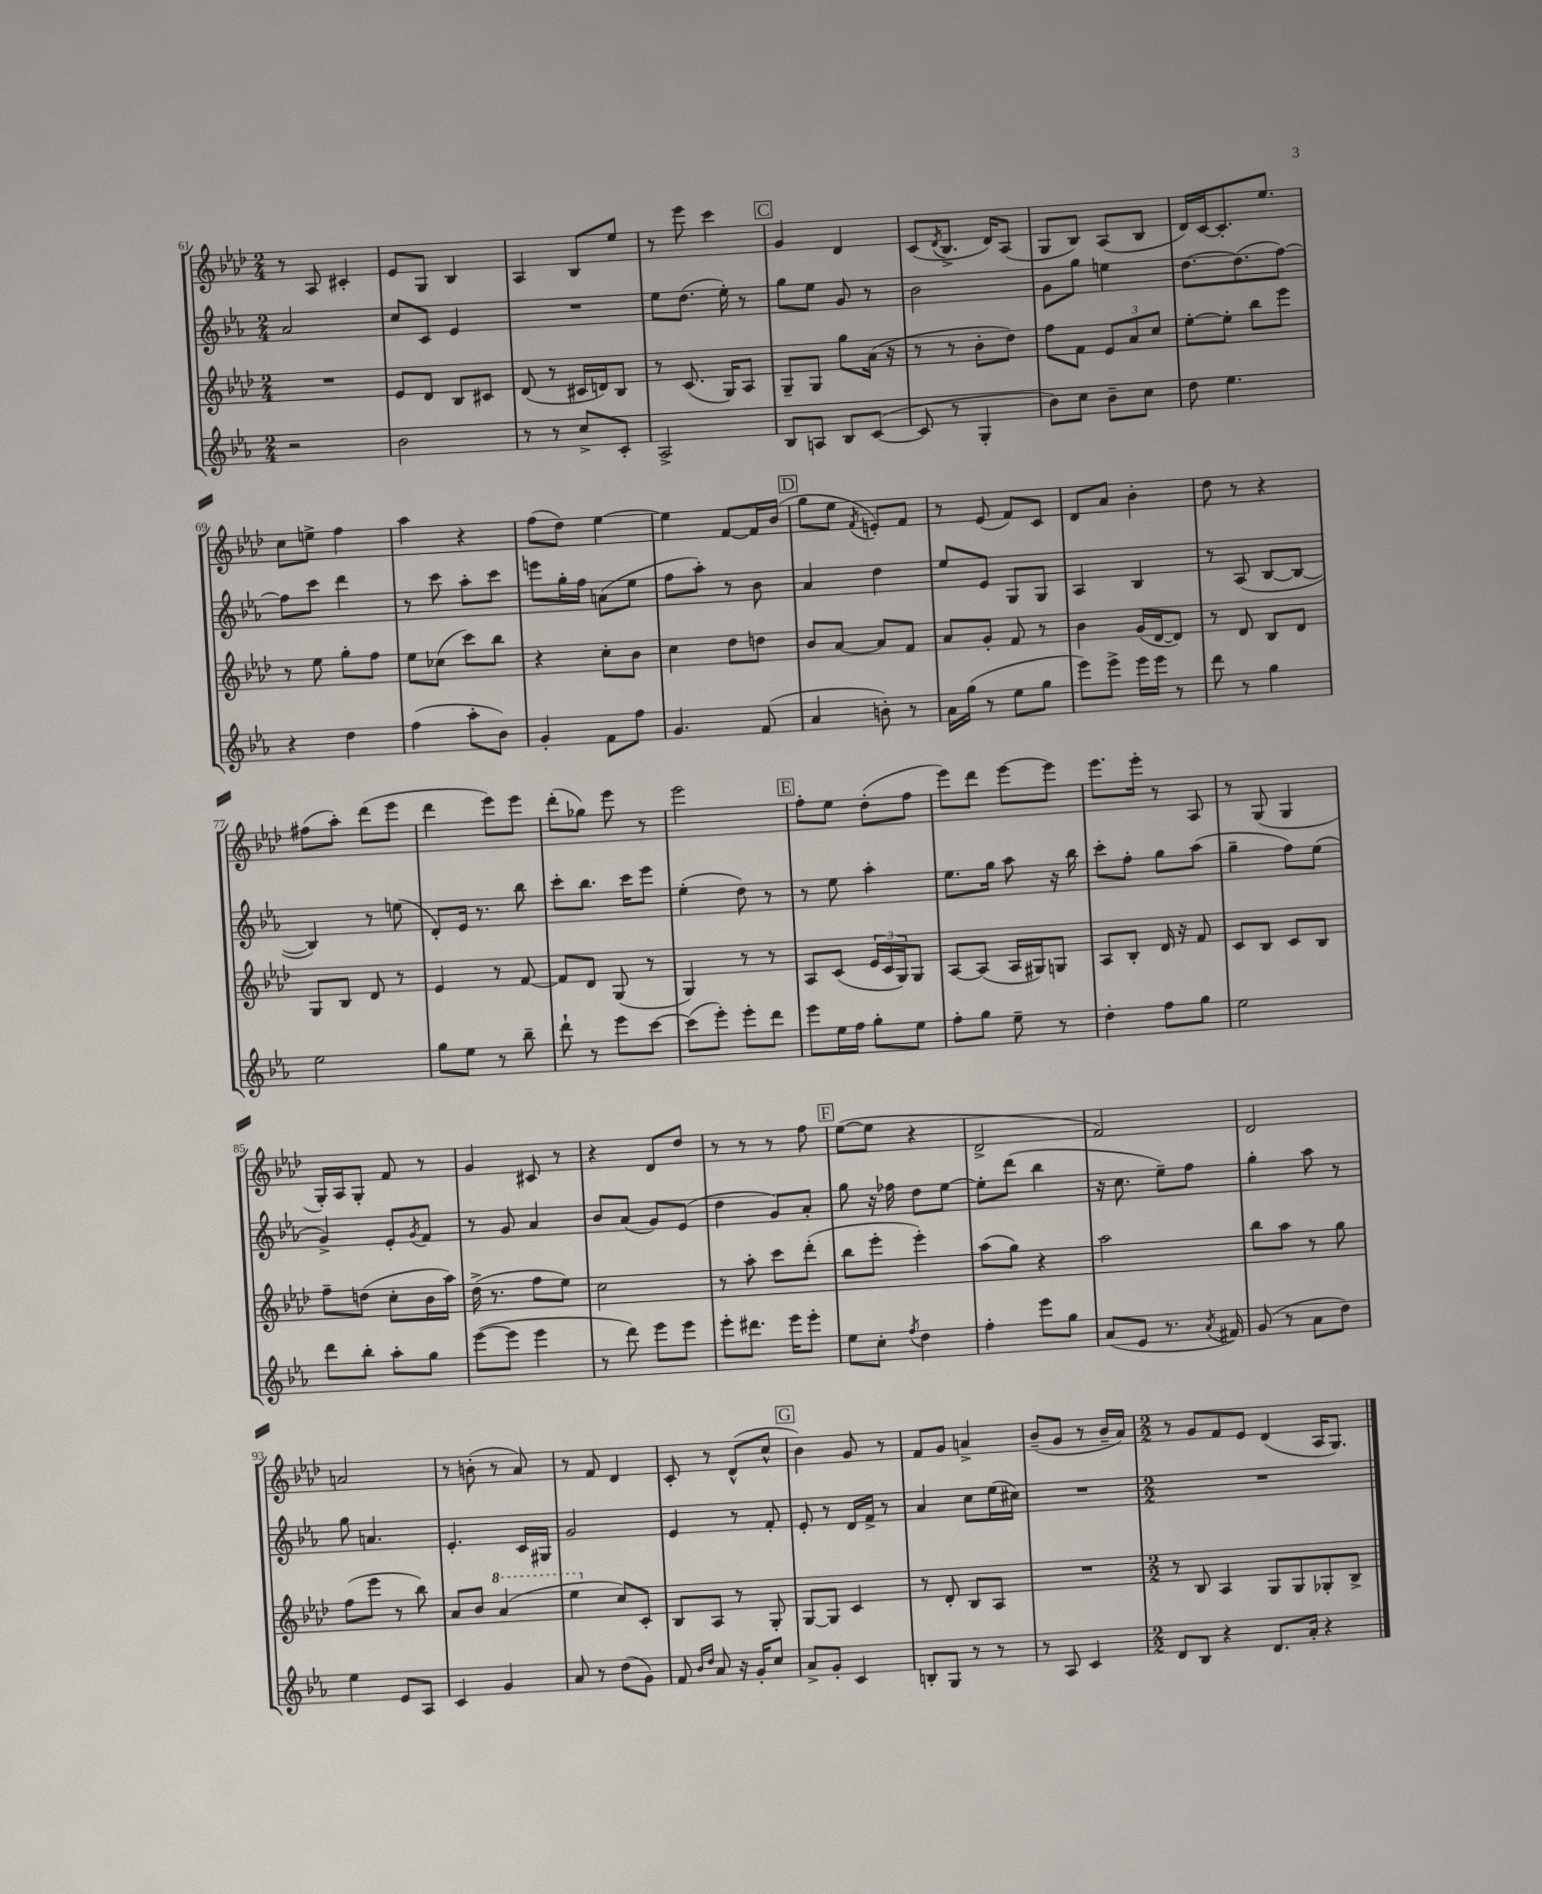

**kern	**kern	**kern	**kern
*part4	*part3	*part2	*part1
*staff4	*staff3	*staff2	*staff1
*clefG2	*clefG2	*clefG2	*clefG2
*k[b-e-a-]	*k[b-e-a-d-]	*k[b-e-a-]	*k[b-e-a-d-]
*M2/4	*M2/4	*M2/4	*M2/4
=61	=61	=61	=61
2r	2r	2a-/	8r
.	.	.	8A-/
.	.	.	4c#X'/
=62	=62	=62	=62
2b-\	8e-/L	8cc/L	8e-/L
.	8d-/J	8c/J	8G/J
.	8B-/L	4e-/	4B-/
.	8c#X/J	.	.
=63	=63	=63	=63
8r	(8d-/	2r	4A-/
8r	8r	.	.
8cc^/L	16c#X/LL	.	8B-/L
.	16dn/J)	.	.
8c'/J	8B-/J	.	8ee-/J
=64	=64	=64	=64
2A-^/	8r	8ee-\L	8r
.	(8.c/	(8.dd\J	8eee-\
.	.	.	4ccc\
.	16G/KL)	16ee-'\)	.
.	8A-/J	8r	.
!!LO:REH:place=s1:t=C
=65	=65	=65	=65
8B-/L	8G~/L	8gg\L	4g/
8An/J	8G/J	8ee-\J	.
8B-/L	8gg\L	8g/	4d-/
([8c/J	(16a-\Jk	8r	.
.	16r	.	.
=66	=66	=66	=66
8c/]	8r	2b-\	(8c/L
.	.	.	8qd-/
8r	8r	.	8.B-^/J
4G'/	8b-'\L	.	.
.	.	.	16d-/KL)
.	8dd-\J)	.	(8A-/J
=67	=67	=67	=67
8b-\L)	8ff\L	8g\L	8G/L
8cc\J	8f\J	8gg\J	8B-/J)
8b-~\L	12e-/L	4een\	(8A-/L
.	12a-/	.	.
8cc\J	.	.	8B-/J
.	12cc/J	.	.
=68	=68	=68	=68
8dd\	[8ee-'\L	[8.dd\L	16d-/LL)
.	.	.	[16c/J
4.ee-\	8ee-'\J]	.	8.c'/]
.	.	(8.dd\]	.
.	8bb-\L	.	.
.	.	.	8.ee-/J
.	8eee-\J	[8ff\J)	.
!!LO:LB:g=z
=69	=69	=69	=69
4r	8r	8ff\L]	8cc\L
.	8ee-\	8ccc\J	8een^\J
4dd\	8gg'\L	4ddd\	4ff\
.	8ff\J	.	.
=70	=70	=70	=70
(4ff\	8ee-\L	8r	4aa-\
.	(8cc-X\J	8ccc\	.
8aa-'\L	8ccc\L)	8aa-'\L	4r
8b-\J)	8bb-\J	8ccc\J	.
=71	=71	=71	=71
4g'/	4r	8eeen\L	(8ff\L
.	.	16gg'\L	8dd-\J)
.	.	16ff\JJ	.
8f\L	8cc'\L	(8an\L	[4ee-\
8ff\J	8b-\J	8ee-\J	.
=72	=72	=72	=72
4.g/	4cc\	8ff\L	4ee-\]
.	.	8aa-'\J)	.
.	8dd-\L	8r	[8f/L
(8f/	8ddn\J	8b-\	16f/L]
.	.	.	(16b-/JJ
!!LO:REH:place=s1:t=D
=73	=73	=73	=73
4a-/	8b-/L	4a-/	8gg\L
.	[8a-/J	.	8ee-\J
.	.	.	8qf/
8bn'\)	8a-/L]	4dd\	8en'/L)
8r	8f/J	.	8f/J
=74	=74	=74	=74
16a-\LL	8a-/L	8ee-/L	8r
(16gg\JJ	.	.	.
8r	8g'/J	8e-/J	(8e-/
8ee-\L	8f/	8G/L	8f/L)
8gg\J	8r	8G/J	8c/J
=75	=75	=75	=75
8eee-\L)	4b-\	4A-/	8d-/L
8eee-^\J	.	.	8a-/J
16eee-\LL	(16g/LL	4B-/	4b-'\
16eee-\JJ	[16d-/J	.	.
8r	8d-/J])	.	.
=76	=76	=76	=76
8ddd\	8r	8r	8dd-\
8r	8d-/	(8A-/	8r
4gg\	8B-/L	[8B-/L	4r
.	8d-/J	8B-/J_	.
!!LO:LB:g=z
=77	=77	=77	=77
2ee-\	8G/L	4B-/])	(8ff#X\L
.	8B-/J	.	8aa-'\J)
.	8d-/	8r	(8ddd-\L
.	8r	(8een\	8eee-\J
=78	=78	=78	=78
8gg\L	4e-/	8d'/L)	4ddd-\
8ee-\J	.	16e-/Jk	.
.	.	8.r	.
8r	8r	.	8eee-\L)
8bb-~\	[8f/	8bb-\	8eee-\J
=79	=79	=79	=79
8ddd`\	8f/L]	8ccc'\L	(8ddd-'\L
8r	8d-/J	8.bb-\J	8gg-X\J)
8eee-\L	(8G/	.	8eee-\
.	.	16ccc\KL	.
[8ccc\J	8r	8eee-\J	8r
=80	=80	=80	=80
(8ccc\L]	4G/)	(4ee-'\	2eee-\
8eee-'\J)	.	.	.
8eee-'\L	8r	8dd\)	.
8ddd\J	8r	8r	.
!!LO:REH:place=s1:t=E
=81	=81	=81	=81
8eee-\L	8A-/L	8r	8ff'\L
16ee-\L	(8c/J	8ee-\	8ee-\J
16ff\JJ	.	.	.
8gg'\L	24e-/LL	4aa-'\	(8dd-'\L
.	24c/	.	.
.	24G/J)	.	.
8ee-\J	8G/J	.	8ff\J
=82	=82	=82	=82
8ff'\L	[8A-/L	8.ee-\L	8eee-\L)
8gg\J	(8A-/J]	.	8ddd-\J
.	.	16gg\Jk	.
8ee-~\	16A-/LL	8aa-\	[8eee-\L
.	16G#X/J)	.	.
8r	8Gn/J	16r	8eee-\J]
.	.	16bb-\	.
=83	=83	=83	=83
4dd'\	8A-/L	8ccc'\L	8.eee-\L
.	8B-'/J	8ff'\J	.
.	.	.	16eee-'\Jk
8ff\L	16d-/	8gg\L	8r
.	16r	.	.
8gg\J	8f/	(8aa-\J	8A-/
=84	=84	=84	=84
2ee-\	8c/L	4gg~\	8r
.	8B-/J	.	(8G/
.	8c/L	8ff\L)	4G/
.	8B-/J	(8ee-\J	.
!!LO:LB:g=z
=85	=85	=85	=85
8ddd\L	8ff~\L	4g^/)	16G'/LL)
.	.	.	16A-/J
8bb-'\J	(8ddn\J	.	8G'/J
8aa-'\L	8cc'\L	8e-'/L	8f/
.	.	8qg/	.
8gg\J	16b-\L	8f/J	8r
.	16aa-\JJ)	.	.
=86	=86	=86	=86
([8eee-\L	(16dd-^\	8r	4g/
.	8.r	.	.
8eee-\J]	.	8g/	.
4eee-\	8ff\L	4a-/	8c#X/
.	8ee-\J)	.	8r
=87	=87	=87	=87
8r	2cc\	8b-/L	4r
8ddd\)	.	(8a-/J	.
8eee-\L	.	8g/L)	8d-/L
8eee-\J	.	(8e-/J	8dd-/J
=88	=88	=88	=88
8eee-'\L	8r	4dd\	8r
8.ddd#X\J	8aa-'\	.	8r
.	8ccc\L	8g/L)	8r
16eee-\KL	.	.	.
8eee-'\J	(8ddd-'\J	8a-'/J	8ff\
!!LO:REH:place=s1:t=F
=89	=89	=89	=89
8ee-\L	8bb-\L	8gg\	([8ee-\L
8cc'\J	8eee-'\J	16r	8ee-\J]
.	.	16ff-X\	.
8qff/	.	.	.
4dd\	4eee-'\)	8dd\L	4r
.	.	[8ee-\J	.
=90	=90	=90	=90
4ff'\	(8aa-\L	8ee-'\L]	2d-^/
.	8gg\J)	(8ddd\J	.
8eee-\L	4r	4bb-\	.
8gg\J	.	.	.
=91	=91	=91	=91
(8a-/L	2aa-\	16r	2f/)
.	.	8.cc\	.
8e-/J	.	.	.
8.r	.	8ee-~\L)	.
.	.	8ff\J	.
8qa-/	.	.	.
16f#X/)	.	.	.
=92	=92	=92	=92
(8g/	8bb-\L	4gg'\	2d-/
8r	8aa-\J	.	.
8a-\L	8r	8aa-\	.
8dd\J)	8gg\	8r	.
!!LO:LB:g=z
=93	=93	=93	=93
4ee-\	(8ff\L	8gg\	2an/
.	8eee-\J	4.an/	.
8e-/L	8r	.	.
8A-/J	8bb-\)	.	.
=94	=94	=94	=94
4c/	8a-/L	4.e-'/	8r
.	8b-/J	.	(8bn'\
*	*8va	*	*
4g/	(4aa-/	.	8r
.	.	16c/LL	8a-/)
.	.	16G#X/JJ	.
=95	=95	=95	=95
8a-/	4eee-\	2g/	8r
8r	.	.	8f/
*	*X8va	*	*
(8dd\L	8cc/L)	.	4d-/
8g\J)	8c'/J	.	.
=96	=96	=96	=96
8f/	8B-/L	4e-/	8c'/
16qqb-/LL	.	.	.
16qqdd/JJ	.	.	.
8a-/	8A-/J	.	8r
16r	8r	8r	(8d-^^/L
16g'/KL	.	.	.
8cc/J	8G'/	8f'/	8cc^^/J
!!LO:REH:place=s1:t=G
=97	=97	=97	=97
8a-^/L	[8G/L	8e-'/	4b-\)
8g'/J	8G/J]	8r	.
4c/	4c/	16d/LL	8g/
.	.	16f^/JJ	.
.	.	8r	8r
=98	=98	=98	=98
8Bn'/L	8r	4a-/	8f/L
8G/J	8d-'/	.	8g/J
8r	8B-/L	8cc\L	4an^/
8r	8A-/J	(16ee-\L	.
.	.	16cc#X\JJ)	.
=99	=99	=99	=99
8r	2r	2r	(8b-~/L
8A-/	.	.	8g/J
4c/	.	.	8r
.	.	.	16b-~/LL
.	.	.	16a-/JJ)
=100	=100	=100	=100
*M2/2	*M2/2	*M2/2	*M2/2
8d/L	8r	1r	8r
8B-/J	8B-/	.	8g/L
4r	4A-/	.	8f/
.	.	.	8e-/J
8.d/L	8G/L	.	(4d-/
.	8G/	.	.
16a-'/Jk	.	.	.
4r	8G-X'/	.	16A-/KL
.	.	.	8.G/J)
.	8B-^/J	.	.
==	==	==	==
*-	*-	*-	*-
